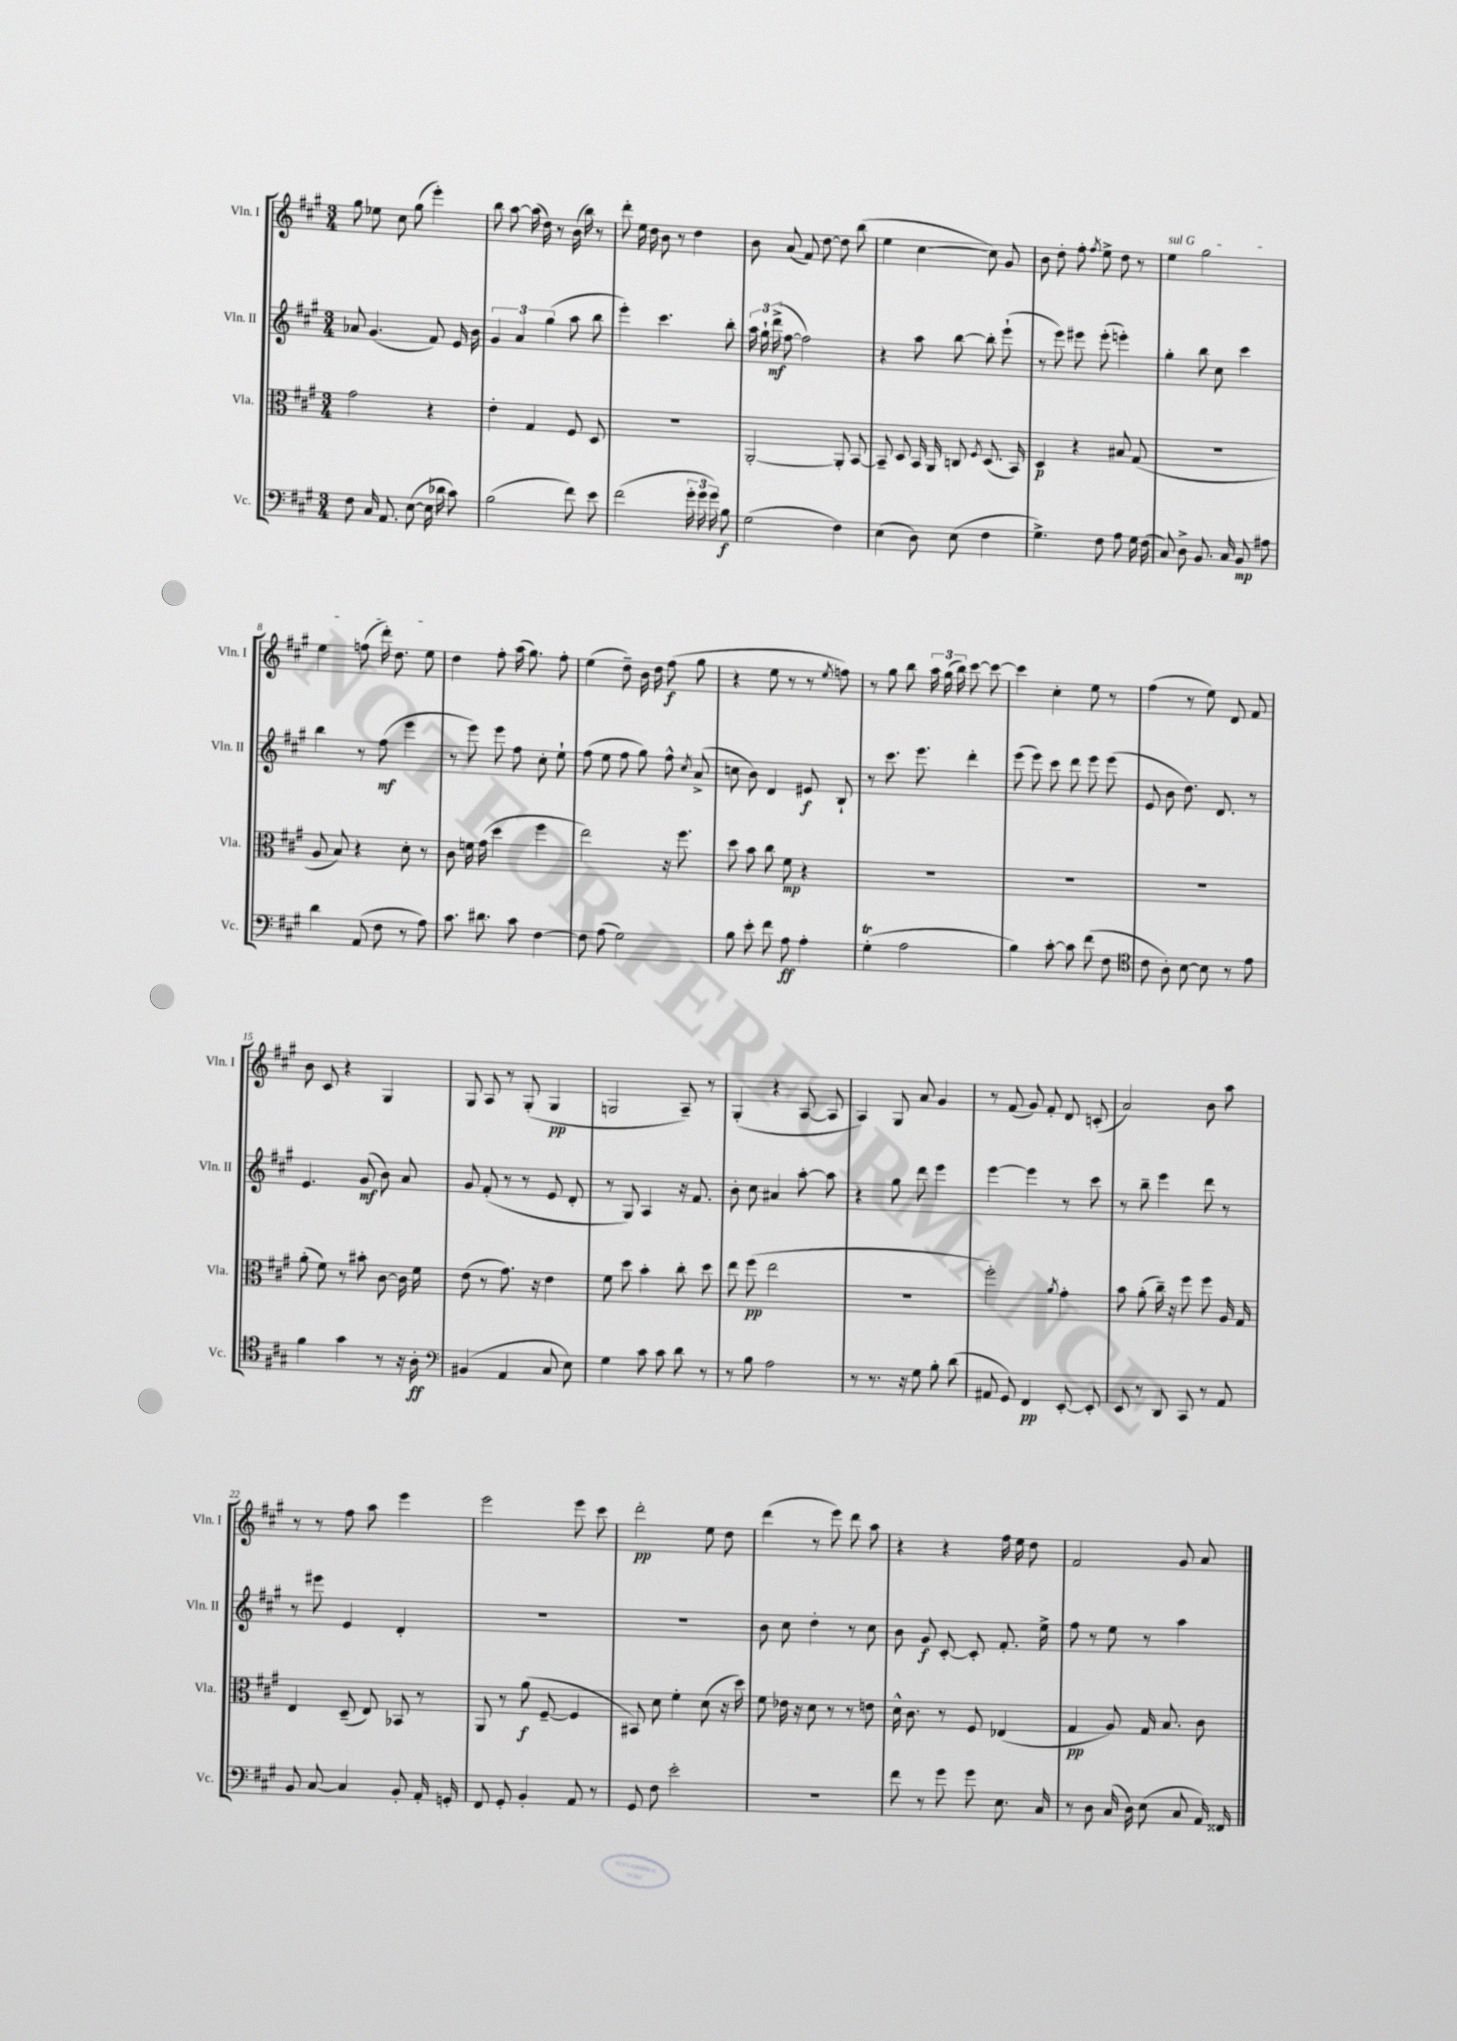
<<
\new StaffGroup <<
\new Staff = "s0" \with { instrumentName = "Vln. I" shortInstrumentName = "Vln. I" } {
    \clef treble \key a \major \numericTimeSignature \time 3/4
    \autoBeamOff gis''8 ees''8 cis''8 gis''8( e'''4-.) |
    b''8 a''8~ a''16( d''16) r8 b'16( b''16) r8 |
    d'''8-. e''16 d''16 b'8 r8 d''4 |
    b'8 a'8( fis'8) d''8~ d''8 b''8( |
    e''4 cis''4~ cis''8) gis'8 |
    b'8 d''8-. fis''8-. \acciaccatura { fis''8 } e''8-> d''8 r8 |
    \once \override TextSpanner.bound-details.left.text = \markup { \italic "sul G" } e''4\startTextSpan gis''2 |
    e''4 f''8( d'''16-.) d''8. e''8\stopTextSpan |
    d''4 fis''8-. a''16( gis''8.) fis''8-. |
    e''4( d''8--) b'16 d''16 fis''8\f( gis''8 |
    r4 e''8 r8 r8 \acciaccatura { e''8 } f''8) |
    r8 gis''8 b''8 \tuplet 3/2 { a''16 gis''16( b''16) } cis'''8~ cis'''8~ |
    cis'''4 cis''4-. e''8 r8 |
    fis''4( r8 e''8) d'8 fis'8 |
    b'8 cis'8 r4 gis4 |
    gis8 a8 r8 gis8-.( gis4\pp |
    g2 a8--) r8 |
    gis4-.( r4 a8~ a8 |
    a4) gis8 a'8 gis'4 |
    r8 fis'8( gis'8) fis'8-. d'8 c'8-.( |
    a'2) b'8 a''8 |
    r8 r8 fis''8 a''8 e'''4 |
    e'''2 e'''8 cis'''8 |
    d'''2-.\pp e''8 d''8 |
    d'''4( r8 e'''8) d'''8 a''8 |
    r4 r4 fis''16 e''16 d''8 |
    fis'2 gis'8 a'8 \bar "|." |
}
\new Staff = "s1" \with { instrumentName = "Vln. II" shortInstrumentName = "Vln. II" } {
    \clef treble \key a \major \numericTimeSignature \time 3/4
    \autoBeamOff aes'8 gis'4.( fis'8) e'16 b'16 |
    \tuplet 3/2 { gis'4 a'4 gis''4( } a''8 b''8 |
    e'''4-.) cis'''4. b''8-. |
    \tuplet 3/2 { a''16 gis''16-! d'''16->\mf( } fis''8~ fis''2) |
    r4 a''8 b''8~ b''8-. e'''8-!( |
    r8 e'''8) eis'''8 eis'''8-.( e'''4-.) |
    gis''4-. b''8 cis''8 cis'''4 |
    b''4 r8 fis''8\mf( e'''4 |
    r8 e'''8) e'''8 fis''8 cis''8-. e''8-! |
    fis''8( e''8 fis''8 gis''8) fis''8-^ \acciaccatura { cis''8 } a'8->( |
    c''8 b'8) d'4 eis'8\f b8-! |
    r8 cis'''8. e'''8. d'''4-. |
    e'''8( e'''8) cis'''8 d'''8 e'''8 e'''8( |
    e'8 b'8 d''8.) d'8. r8 |
    e'4. gis'8\mf( b'8) a'8 |
    gis'8 fis'8-.( r8 r8 e'8 d'8-. |
    r8 gis8) a4 r16 fis'8. |
    b'8-. cis''8 ais'4 a''8~-. a''8 |
    r4 gis''8 d'''8 e'''4 |
    e'''4~ e'''4 r8 cis'''8 |
    r8 b''8-- e'''4 d'''8 r8 |
    r8 eis'''8 e'4 d'4-. |
    R2. |
    R2. |
    b'8 cis''8 d''4-. r8 cis''8 |
    b'8 gis'8\f cis'8~-. cis'8-. fis'8.-. e''16-> |
    fis''8 r8 e''8 r8 a''4 \bar "|." |
}
\new Staff = "s2" \with { instrumentName = "Vla." shortInstrumentName = "Vla." } {
    \clef alto \key a \major \numericTimeSignature \time 3/4
    \autoBeamOff gis'2 r4 |
    e'4-. gis4 fis8 d8 |
    R2. |
    a,2~-. a,8-. b,8~ |
    b,8-- d8 b,16 a,16 c8 \acciaccatura { fis8 } d8.( b,16) |
    d4\p r4 bis8 gis8( |
    R2. |
    a8 b8) r4 d'8-. r8 |
    cis'8 f'16 gis'16( d''4 fis''4 |
    e''2) r16 fis''8. |
    d''8 b'8 cis''8 fis'8\mp r4 |
    R2. |
    R2. |
    R2. |
    a'8-.( fis'8) r8 bis'8-. cis'8~ cis'16 fis'16 |
    e'8( r8 gis'8.) r16 e'4 |
    fis'8 d''8 b'4-. cis''8-. d''8 |
    e''8 fis''8\pp( e''2 |
    R2. |
    fis''2-.) \acciaccatura { a'8 } gis'4-. |
    b'8 a'8-.( cis''16--) r16 fis''8 fis''8 a16 gis16 |
    e4 d8--( e8) bes,8 r8 |
    a,8 r8 a'8\f( fis8~-- fis4 |
    bis,8) d'8 fis'4-. d'8( r16 d''16) |
    fis'8 ees'16 r16 d'8 r8 r8 e'8 |
    d'16-^ cis'8. r8 fis8 ees4( |
    gis4\pp a8) gis16 b8. cis'8 \bar "|." |
}
\new Staff = "s3" \with { instrumentName = "Vc." shortInstrumentName = "Vc." } {
    \clef bass \key a \major \numericTimeSignature \time 3/4
    \autoBeamOff fis8 cis16 a,8. e8~( e16 des'16 cis'8) |
    b2( fis'8) e'8 |
    fis'2( \tuplet 3/2 { gis'16-. gis'16 gis'16) } b8\f |
    gis2( fis4) |
    e4( d8) e8( fis4 |
    gis4.->) fis8 a8 gis16 fis16( |
    cis8) d8-> b,8. cis16 b,8\mp ais8 |
    d'4 a,8( fis8 r8 a8) |
    cis'8. dis'8. cis'8 fis4~ |
    fis8 a8( gis2) |
    b8 e'8-. fis'8 a8\ff a4-. |
    gis4-.\trill( a2 |
    b4) cis'8~-. cis'8 fis'8( fis8 |
    \clef tenor cis'8 a8-.) b8~ b8 r8 e'8 |
    fis'4 gis'4 r8 r16 a16-.\ff |
    \clef bass bis,4( a,4 cis8 e8) |
    gis4 cis'8 cis'8 d'8 r8 |
    r8 b8 a2 |
    r8 r8. r16 gis8 b8-. d'8( |
    ais,8 gis,8) fis,4\pp e,8~-. e,8-. |
    e,8 r8 d,8 cis,8 r8 a,8 |
    b,8 cis8~ cis4 b,8-. a,16-. g,16-. |
    fis,8 gis,8-. b,4-. a,8 r8 |
    gis,8 fis8 e'2-. |
    R2. |
    fis'8 r8 gis'8 gis'8 e8. cis16 |
    r8 d8 cis16( d16) e8( cis8 a,16) fisis,16 \bar "|." |
}
>>
>>
